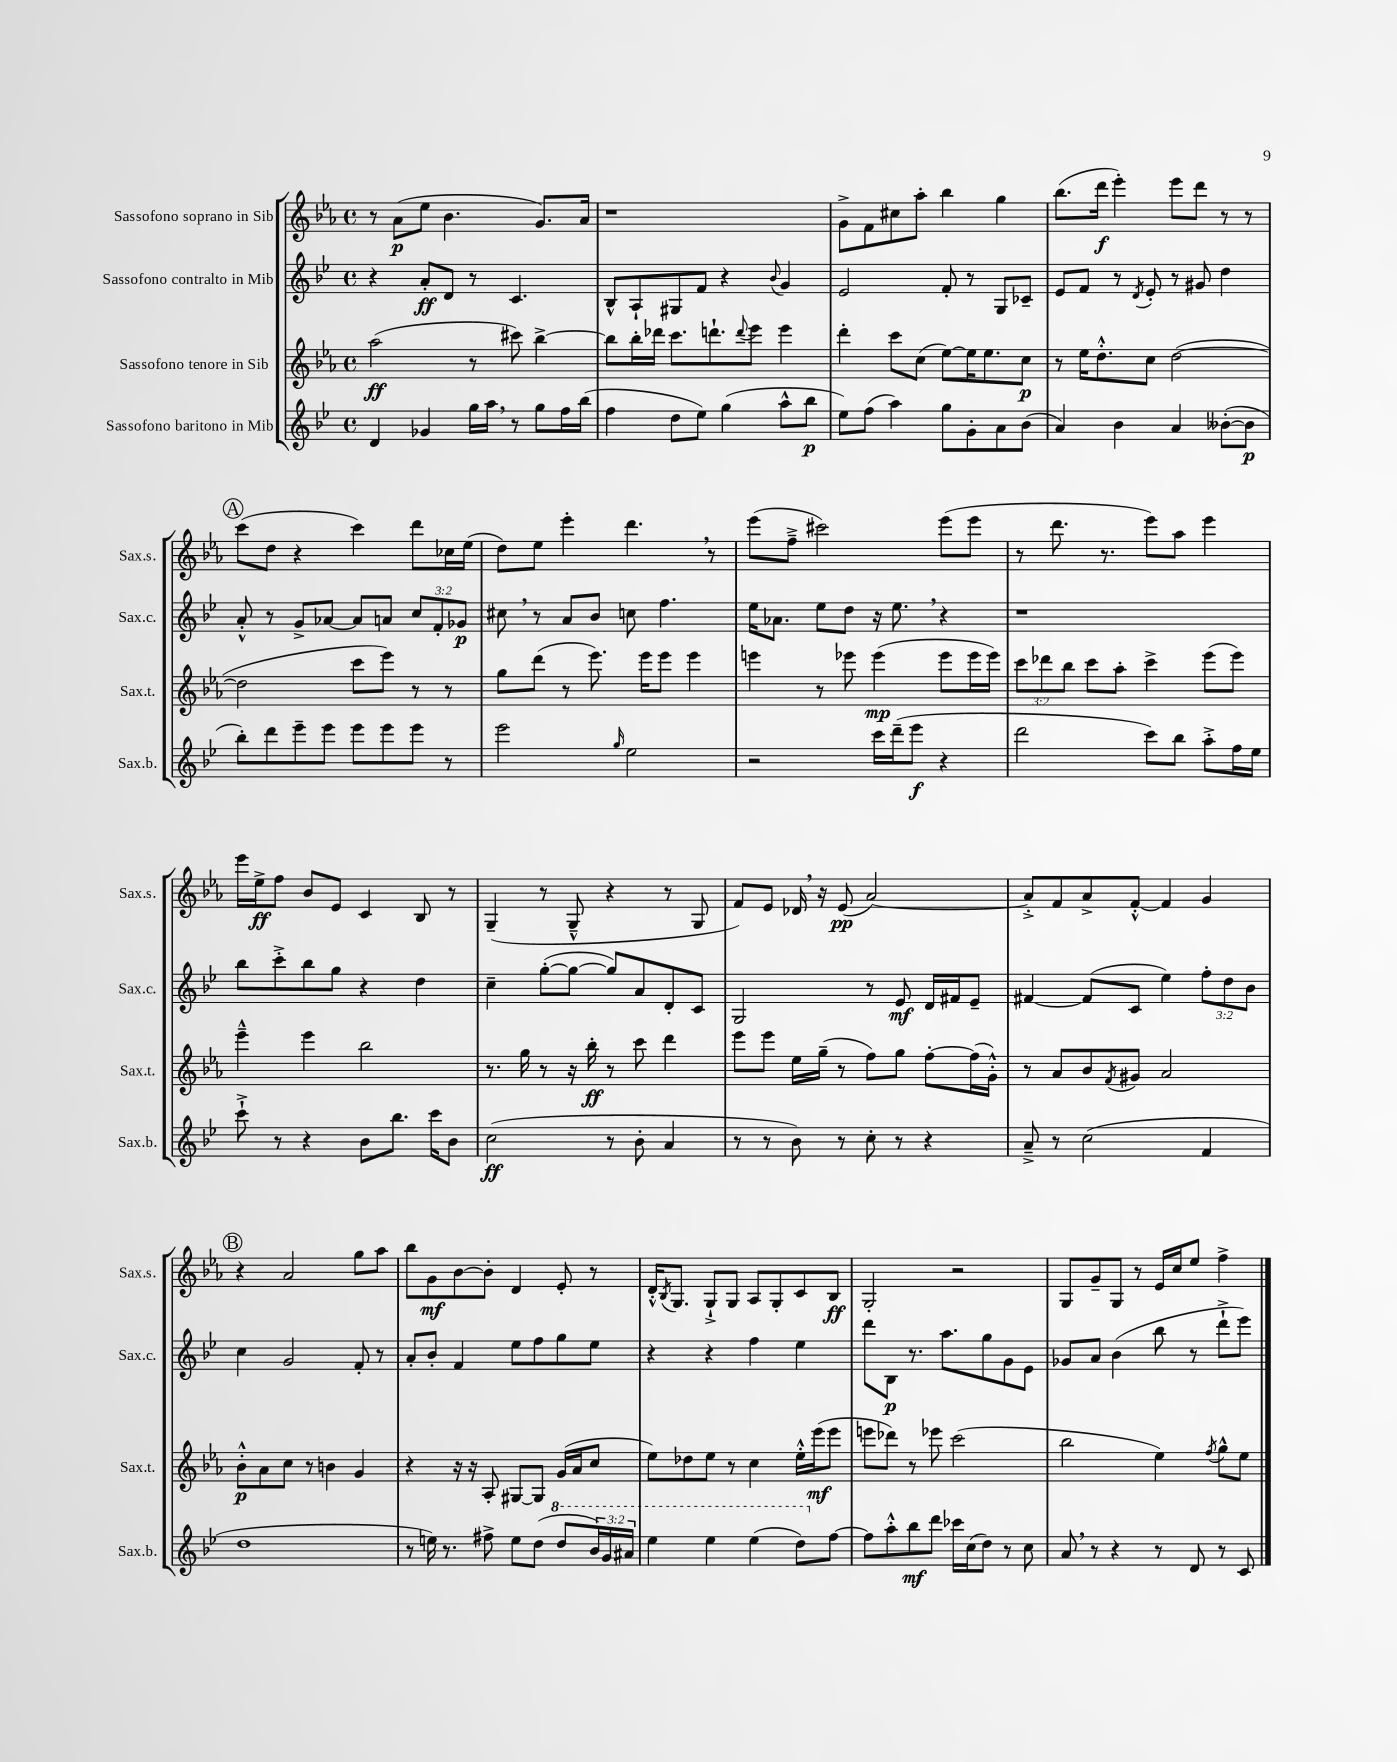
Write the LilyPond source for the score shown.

<<
\new StaffGroup <<
\new Staff = "s0" \with { instrumentName = "Sassofono soprano in Sib" shortInstrumentName = "Sax.s." } {
    \clef treble \key ees \major \defaultTimeSignature \time 4/4
    r8 aes'8\p( ees''8 bes'4. g'8.) aes'16 |
    r1 |
    g'8-> f'8 cis''8 aes''8-. bes''4 g''4 |
    bes''8.( d'''16\f ees'''4-.) ees'''8 d'''8 r8 r8 |
    \mark \markup { \circle "A" } c'''8( d''8 r4 c'''4) d'''8 ces''16 ees''16( |
    d''8) ees''8 ees'''4-. d'''4. \breathe r8 |
    ees'''8( f''8---> cis'''2) ees'''8( ees'''8 |
    r8 d'''8. r8. ees'''8) aes''8 ees'''4 |
    ees'''16 ees''16->\ff f''8 bes'8 ees'8 c'4 bes8 r8 |
    g4--( r8 g8---^ r4 r8 g8 |
    f'8) ees'8 des'16 \breathe r16 ees'8\pp( aes'2~) |
    aes'8-.-> f'8 aes'8-> f'8~-.-^ f'4 g'4 |
    \mark \markup { \circle "B" } r4 aes'2 g''8 aes''8 |
    bes''8 g'8\mf bes'8~ bes'8-. d'4 ees'8-. r8 |
    d'16-.-^ \acciaccatura { bes8 } g8. g8-!-> g8 aes8 g8-. c'8 bes8\ff |
    g2-. r2 |
    g8 g'8-- g8 r8 ees'16 c''16 ees''8 f''4-> \bar "|." |
}
\new Staff = "s1" \with { instrumentName = "Sassofono contralto in Mib" shortInstrumentName = "Sax.c." } {
    \clef treble \key bes \major \defaultTimeSignature \time 4/4 \override Staff.TupletNumber.text = #tuplet-number::calc-fraction-text
    r4 a'8-.\ff d'8 r8 c'4. |
    bes8-^ a8-! gis8 f'8 r4 \appoggiatura { bes'8 } g'4 |
    ees'2 f'8-. r8 g8 ces'8-- |
    ees'8 f'8 r8 \acciaccatura { d'8 } ees'8-. r8 gis'8 d''4 |
    \mark \markup { \circle "A" } a'8-.-^ r8 g'8-> aes'8~ aes'8 a'8 \tuplet 3/2 { c''8 f'8-. ges'8\p } |
    cis''8 \breathe r8 a'8 bes'8 c''8 f''4. |
    ees''16 aes'8. ees''8 d''8 r16 ees''8. \breathe r4 |
    r1 |
    bes''8 c'''8-.-> bes''8 g''8 r4 d''4 |
    c''4-- g''8~-.( g''8~ g''8) a'8 d'8-. c'8 |
    g2 r8 ees'8\mf d'16 fis'16 ees'8-- |
    fis'4~ fis'8( c'8 ees''4) \tuplet 3/2 { f''8-. d''8 bes'8 } |
    \mark \markup { \circle "B" } c''4 g'2 f'8-. r8 |
    a'8-. bes'8-. f'4 ees''8 f''8 g''8 ees''8 |
    r4 r4 f''4 ees''4 |
    d'''8 bes8\p r8. a''8. g''8 g'8 ees'8 |
    ges'8 a'8 bes'4( bes''8 r8 d'''8-!-> ees'''8) \bar "|." |
}
\new Staff = "s2" \with { instrumentName = "Sassofono tenore in Sib" shortInstrumentName = "Sax.t." } {
    \clef treble \key ees \major \defaultTimeSignature \time 4/4 \override Staff.TupletNumber.text = #tuplet-number::calc-fraction-text
    aes''2\ff( r8 cis'''8) bes''4~-> |
    bes''8 bes''16-. des'''16 c'''8. d'''8.-! \appoggiatura { d'''8 } ees'''8 ees'''4 |
    d'''4-. c'''8 c''8( ees''8~) ees''16 ees''8. c''8\p |
    r8 ees''16 d''8.-.-^ c''8 d''2~( |
    \mark \markup { \circle "A" } d''2 c'''8 ees'''8) r8 r8 |
    g''8 d'''8( r8 ees'''8.) ees'''16 ees'''8 ees'''4 |
    e'''4 r8 ees'''8 ees'''4\mp( ees'''8 ees'''16 ees'''16) |
    \tuplet 3/2 { c'''8 des'''8 bes''8 } c'''8 aes''8-. c'''4-> ees'''8( ees'''8) |
    ees'''4---^ ees'''4 bes''2 |
    r8. g''16 r8 r16 bes''16-.\ff r8 c'''8 d'''4 |
    ees'''8 ees'''8 ees''16 g''16--( r8 f''8) g''8 f''8~-. f''16( g'16-.-^) |
    r8 aes'8 bes'8 \acciaccatura { f'8 } gis'8 aes'2 |
    \mark \markup { \circle "B" } bes'8-.-^\p aes'8 c''8 r8 b'4 g'4 |
    r4 r16 r16 aes8-. gis8~ gis8 g'16( aes'16 c''8 |
    ees''8) des''8 ees''8 r8 c''4 ees''16-.-^ ees'''16\mf( ees'''8 |
    e'''8 des'''8) r8 ees'''8 c'''2( |
    bes''2 ees''4) \acciaccatura { f''8 } g''8-^ ees''8 \bar "|." |
}
\new Staff = "s3" \with { instrumentName = "Sassofono baritono in Mib" shortInstrumentName = "Sax.b." } {
    \clef treble \key bes \major \defaultTimeSignature \time 4/4 \override Staff.TupletNumber.text = #tuplet-number::calc-fraction-text
    d'4 ges'4 g''16 a''16 \breathe r8 g''8 f''16 bes''16( |
    f''4 d''8 ees''8) g''4( a''8-^ bes''8\p |
    ees''8) f''8( a''4) g''8 g'8-. a'8 bes'8( |
    a'4) bes'4 a'4 beses'8~-.( beses'8\p |
    \mark \markup { \circle "A" } bes''8-.) d'''8 ees'''8-- ees'''8 ees'''8 ees'''8 ees'''8 r8 |
    ees'''2 \grace { g''16 } ees''2 |
    r2 c'''16 d'''16--( ees'''8\f r4 |
    d'''2 c'''8) bes''8 a''8-.-> f''16 ees''16 |
    c'''8-!-> r8 r4 bes'8 bes''8. c'''16 bes'8 |
    c''2\ff( r8 bes'8-. a'4 |
    r8 r8 bes'8) r8 c''8-. r8 r4 |
    a'8---> r8 c''2( f'4 |
    \mark \markup { \circle "B" } d''1 |
    r8 e''16) r8. fis''8-> e''8 d''8( \ottava #1 d'''8 \tuplet 3/2 { bes''16) g''16 ais''16 } |
    ees'''4 ees'''4 ees'''4( d'''8) \ottava #0 f''8~ |
    f''8 a''8-.-^ bes''8\mf d'''8 ces'''16 c''16( d''8) r8 c''8 |
    a'8 \breathe r8 r4 r8 d'8 r8 c'8 \bar "|." |
}
>>
>>
\layout { \context { \Score \remove "Bar_number_engraver" } }
